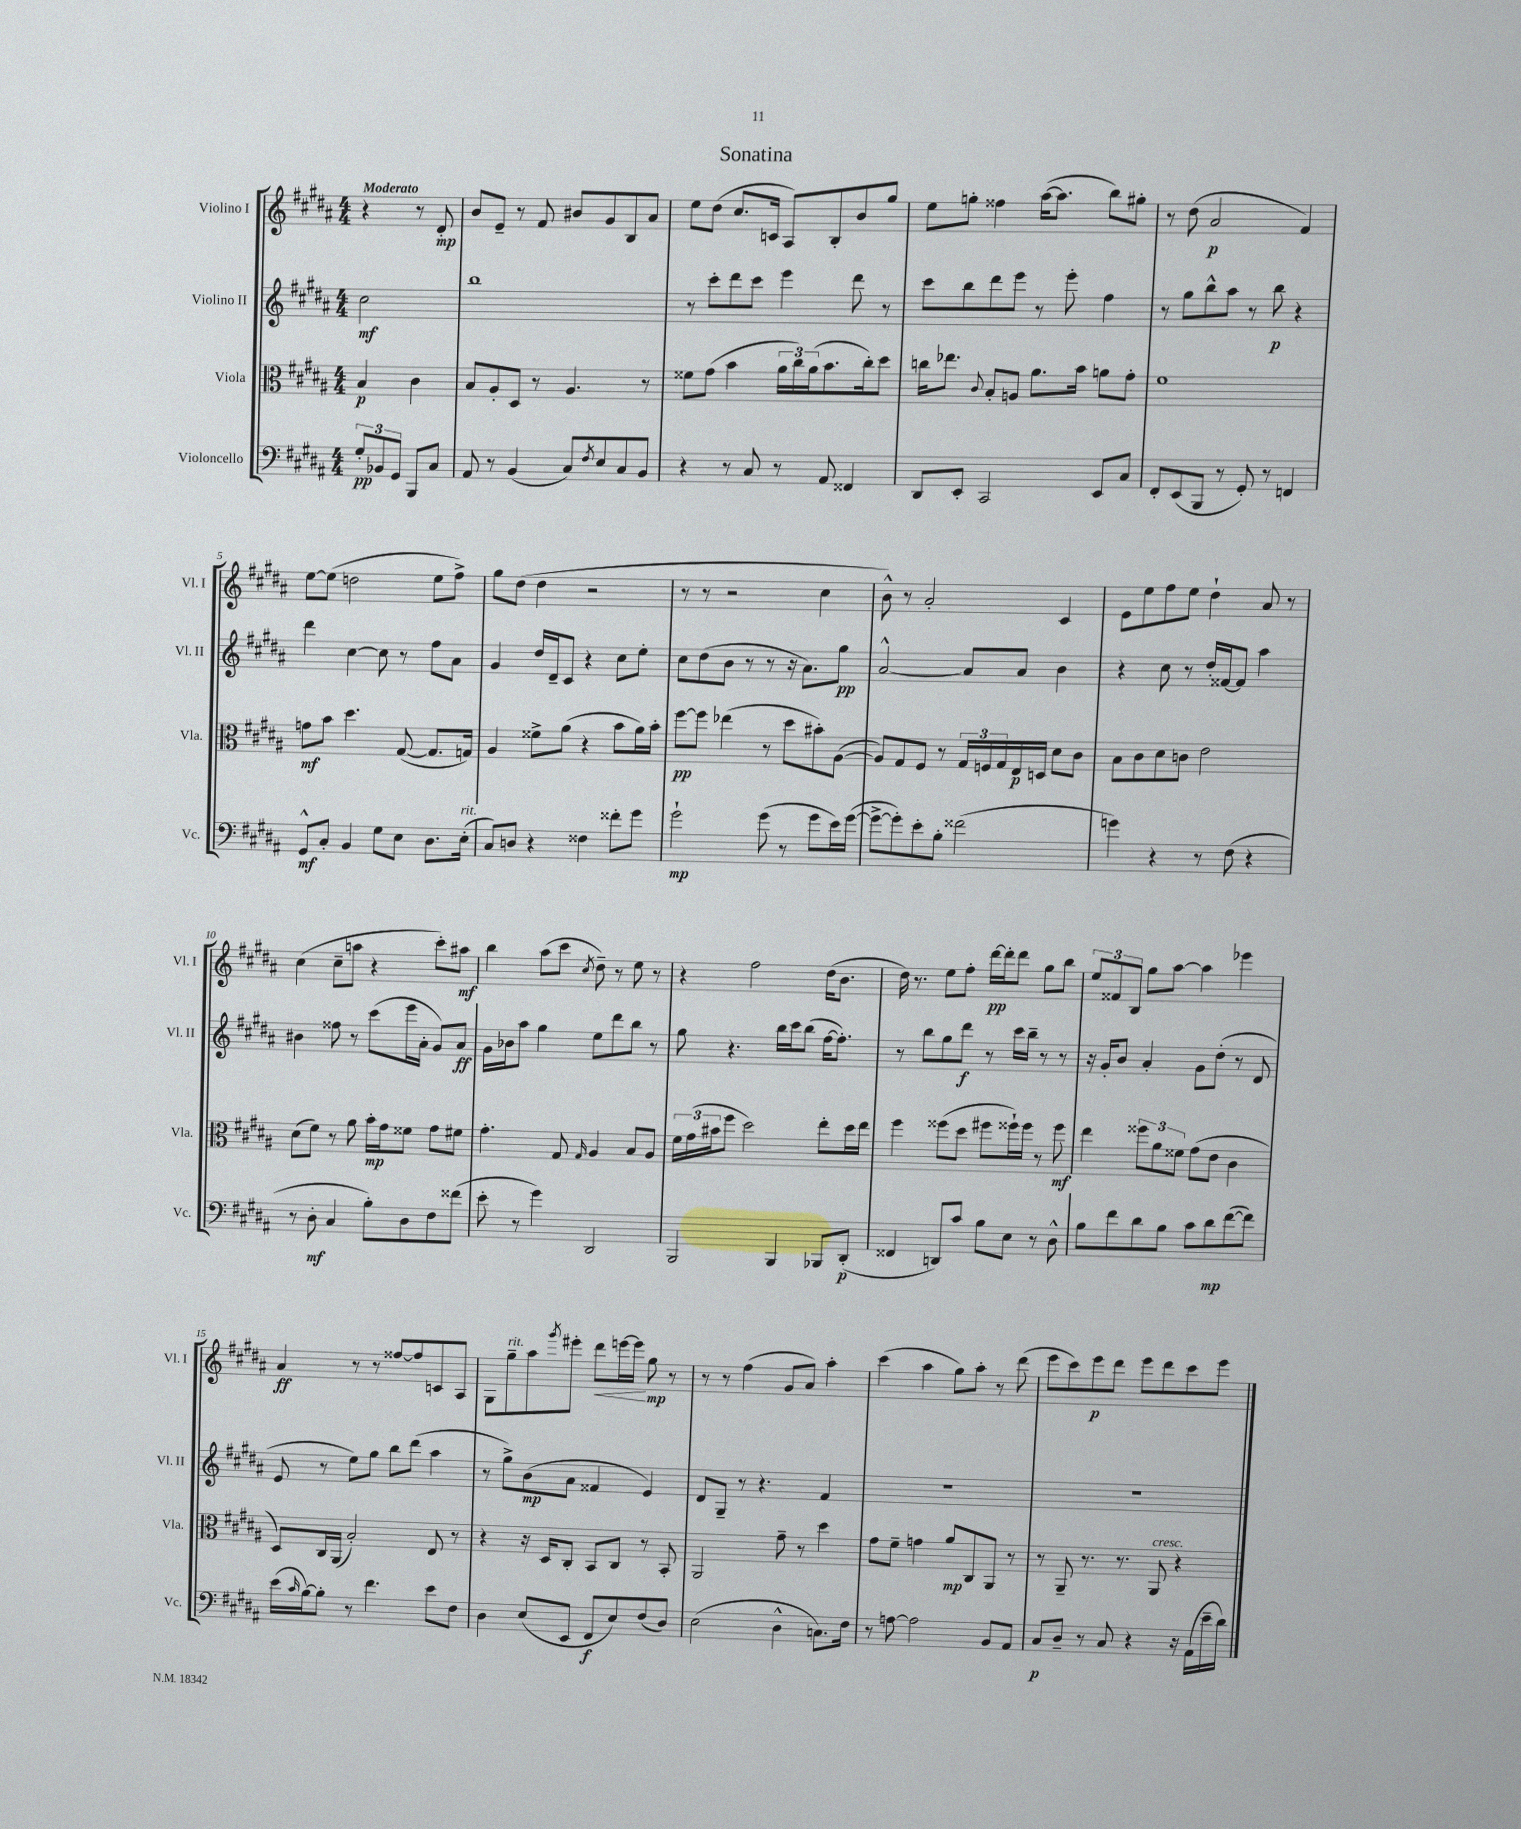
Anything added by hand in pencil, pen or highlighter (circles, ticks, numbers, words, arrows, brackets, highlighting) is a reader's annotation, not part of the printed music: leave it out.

**kern	**dynam	**kern	**dynam	**kern	**dynam	**kern	**dynam
*part4	*part4	*part3	*part3	*part2	*part2	*part1	*part1
*staff4	*staff4	*staff3	*staff3	*staff2	*staff2	*staff1	*staff1
*I"Violoncello	*	*I"Viola	*	*I"Violino II	*	*I"Violino I	*
*I'Vc.	*	*I'Vla.	*	*I'Vl. II	*	*I'Vl. I	*
*clefF4	*	*clefC3	*	*clefG2	*	*clefG2	*
*k[f#c#g#d#a#]	*	*k[f#c#g#d#a#]	*	*k[f#c#g#d#a#]	*	*k[f#c#g#d#a#]	*
*M4/4	*	*M4/4	*	*M4/4	*	*M4/4	*
=	=	=	=	=	=	=	=
!	!	!	!	!	!	!LO:TX:a:B:t=Moderato	!
12G#'/L	pp	4B/	p	2cc#\	mf	4r	.
12BB-X/	.	.	.	.	.	.	.
12GG#/J	.	.	.	.	.	.	.
8BBB/L	.	4c#\	.	.	.	8r	.
8C#/J	.	.	.	.	.	8d#'/	mp
=1	=1	=1	=1	=1	=1	=1	=1
8AA#/	.	8B/L	.	1bb	.	8b/L	.
8r	.	8A#'/	.	.	.	8e~/J	.
(4BB/	.	8D#/J	.	.	.	8r	.
.	.	8r	.	.	.	8f#/	.
8C#/L)	.	4.A#/	.	.	.	8b#X/L	.
8qF#/	.	.	.	.	.	.	.
8E/	.	.	.	.	.	8g#/	.
8C#/	.	.	.	.	.	8B/	.
8BB/J	.	8r	.	.	.	8a#/J	.
=2	=2	=2	=2	=2	=2	=2	=2
4r	.	8f##X\L	.	8r	.	8ee\L	.
.	.	(8g#\J	.	8ccc#'\L	.	(8dd#\J	.
8r	.	4b\	.	8ddd#\	.	8.cc#/L	.
8C#/	.	.	.	8ccc#\J	.	.	.
.	.	.	.	.	.	16cn/Jk	.
8r	.	24a#\LL	.	4eee\	.	8A#/L)	.
.	.	24cc#\)	.	.	.	.	.
.	.	(24a#\J	.	.	.	.	.
8AA#/	.	8.b\	.	.	.	8B'/	.
4FF##X/	.	.	.	8ddd#\	.	8b/	.
.	.	16cc#'\k)	.	.	.	.	.
.	.	8dd#\J	.	8r	.	8gg#/J	.
=3	=3	=3	=3	=3	=3	=3	=3
8DD#/L	.	16ccn\KL	.	8ccc#\L	.	8ee\L	.
.	.	8.ee-X\J	.	.	.	.	.
8EE'/J	.	.	.	8bb\	.	8ggn'\J	.
.	.	8qqc#/	.	.	.	.	.
2CC#/	.	8B'/L	.	8ddd#\	.	4ff##X\	.
.	.	8An/J	.	8eee\J	.	.	.
.	.	8.a#\L	.	8r	.	([16aa#\KL	.
.	.	.	.	.	.	8.aa#\J]	.
.	.	.	.	8eee'\	.	.	.
.	.	16b\Jk	.	.	.	.	.
8EE/L	.	8an\L	.	4ff#\	.	8bb\L)	.
8C#/J	.	8g#'\J	.	.	.	8gg#X'\J	.
=4	=4	=4	=4	=4	=4	=4	=4
8FF#'/L	.	1f#	.	8r	.	8r	.
(8EE/	.	.	.	8gg#\L	.	(8dd#\	.
8BBB/J	.	.	.	8bb^^\	.	2a#/	p
8r	.	.	.	8aa#\J	.	.	.
8GG#'/)	.	.	.	8r	.	.	.
8r	.	.	.	8bb\	p	.	.
4FFn/	.	.	.	4r	.	4f#/)	.
!!LO:LB:g=z
=5	=5	=5	=5	=5	=5	=5	=5
8GG#^^/L	mf	8gn\L	mf	4ddd#\	.	[8ee\L	.
8C#'/J	.	8b\J	.	.	.	(8ee\J]	.
4BB/	.	4.dd#\	.	[4cc#\	.	2ddn\	.
8G#\L	.	.	.	8cc#\]	.	.	.
8E\J	.	([8G#/	.	8r	.	.	.
8.D#\L	.	8.G#/L]	.	8ff#\L	.	8ee\L	.
.	.	.	.	8a#\J	.	8ff#^\J)	.
!LO:TX:a:i:t=rit.	!	!	!	!	!	!	!
(16E'\Jk	.	16Gn/Jk)	.	.	.	.	.
=6	=6	=6	=6	=6	=6	=6	=6
8C#/L)	.	4A#/	.	4g#/	.	8gg#\L	.
8Dn/J	.	.	.	.	.	(8dd#\J	.
4r	.	8f##X^\L	.	16dd#/LL	.	4dd#\	.
.	.	.	.	16d#~/J	.	.	.
.	.	(8a#\J	.	8c#/J	.	.	.
4F##X\	.	4r	.	4r	.	2r	.
8f##X'\L	.	8b\L	.	8cc#\L	.	.	.
8g#\J	.	16a#\L)	.	8ee'\J	.	.	.
.	.	16b'\JJ	.	.	.	.	.
=7	=7	=7	=7	=7	=7	=7	=7
2g#`\	mp	[8ff#\L	pp	8cc#\L	.	8r	.
.	.	8ff#\J]	.	(8dd#\	.	8r	.
.	.	(4ee-X\	.	8b\J	.	2r	.
.	.	.	.	8r	.	.	.
(8g#\	.	8r	.	8r	.	.	.
8r	.	8dd#\L	.	16r	.	.	.
.	.	.	.	8.a#\L)	.	.	.
8g#\L	.	8b#X'\)	.	.	.	4cc#\	.
16e\L)	.	([8A#\J	.	8gg#\J	pp	.	.
([16g#\JJ	.	.	.	.	.	.	.
=8	=8	=8	=8	=8	=8	=8	=8
8g#^\L_	.	8A#/L])	.	[2a#^^/	.	8b^^\)	.
8g#'\])	.	8G#/	.	.	.	8r	.
8e'\	.	8F#/J	.	.	.	2a#'/	.
8B'\J	.	8r	.	.	.	.	.
(2f##X\	.	24G#/LL	.	8a#/L]	.	.	.
.	.	24Fn/	.	.	.	.	.
.	.	24G#/	.	.	.	.	.
.	.	16E/	p	8a#/J	.	.	.
.	.	16Dn/JJ	.	.	.	.	.
.	.	8d#\L	.	4b\	.	4c#/	.
.	.	8c#\J	.	.	.	.	.
=9	=9	=9	=9	=9	=9	=9	=9
4gn\)	.	8B\L	.	4r	.	8e\L	.
.	.	8c#\	.	.	.	8ee\	.
4r	.	8d#\	.	8cc#\	.	8ff#\	.
.	.	8cn\J	.	8r	.	8ee\J	.
8r	.	2e\	.	16dd#'/LL	.	4dd#`\	.
.	.	.	.	[16f##X/J	.	.	.
(8F#\	.	.	.	8f##/J]	.	.	.
4r	.	.	.	4aa#\	.	8a#/	.
.	.	.	.	.	.	8r	.
!!LO:LB:g=z
=10	=10	=10	=10	=10	=10	=10	=10
8r	.	(8d#\L	.	4b#X\	.	(4cc#\	.
8D#'\	mf	8f#\J)	.	.	.	.	.
4C#/	.	8r	.	8ff##X\	.	8cc#~\L	.
.	.	8a#\	.	8r	.	8aan\J	.
8B'\L)	.	16b'\LL	mp	(8ccc#\L	.	4r	.
.	.	16g#\J	.	.	.	.	.
8D#\	.	8f##X\J	.	16eee\L	.	.	.
.	.	.	.	16a#'\JJ	.	.	.
8F#\	.	8g#\L	.	8g#/L)	.	8ccc#'\L)	.
(8f##X\J	.	8f#X\J	.	8a#/J	ff	8aa#X\J	mf
=11	=11	=11	=11	=11	=11	=11	=11
8e'\	.	4.g#'\	.	16g#\LL	.	4bb\	.
.	.	.	.	16b-X\J	.	.	.
8r	.	.	.	8aa#\J	.	.	.
4g#\)	.	.	.	4gg#\	.	(8aa#\L	.
.	.	8G#/	.	.	.	8ccc#\J	.
.	.	16qqG#/	.	.	.	8qcc#/	.
2DD#/	.	4A#/	.	8ee\L	.	8dd#~\)	.
.	.	.	.	8ddd#\	.	8r	.
.	.	8B/L	.	8bb\J	.	8ee\	.
.	.	8A#/J	.	8r	.	8r	.
=12	=12	=12	=12	=12	=12	=12	=12
2BBB/	.	24f#\LL	.	8gg#\	.	4r	.
.	.	(24g#\	.	.	.	.	.
.	.	24b#X\J	.	.	.	.	.
.	.	8ff#\J	.	4.r	.	.	.
.	.	2dd#\)	.	.	.	2ff#\	.
4BBB/	.	.	.	16bb\LL	.	.	.
.	.	.	.	16ccc#\J	.	.	.
.	.	.	.	(8bb\J	.	.	.
8BBB-X/L	.	8ee'\L	.	[16ff#\KL	.	(16dd#\KL	.
.	.	.	.	8.ff#'\J])	.	8.b\J	.
(8DD#'/J	p	16dd#\L	.	.	.	.	.
.	.	16ee\JJ	.	.	.	.	.
=13	=13	=13	=13	=13	=13	=13	=13
4FF##X/	.	4ff#\	.	8r	.	16dd#\)	.
.	.	.	.	.	.	8.r	.
.	.	.	.	8bb\L	.	.	.
8DDn/L)	.	(8ff##X\L	.	8gg#\	.	8ee\L	.
8c#/J	.	8dd#\J	.	8ddd#\J	f	8ff#'\J	.
8B\L	.	8ff#X\L	.	8r	.	[16ddd#\LL	pp
.	.	.	.	.	.	16ddd#'\J]	.
8E\J	.	16ff##X`\L)	.	16ccc#\LL	.	8ddd#\J	.
.	.	16ff##\JJ	.	16bb~\JJ	.	.	.
8r	.	8r	.	8r	.	8gg#\L	.
8D#^^\	.	8ff##\	mf	8r	.	8bb\J	.
=14	=14	=14	=14	=14	=14	=14	=14
8B\L	.	4ee\	.	16r	.	12ee/L	.
.	.	.	.	16g#'/KL	.	.	.
.	.	.	.	.	.	12f##X/	.
8f#\	.	.	.	8b/J	.	.	.
.	.	.	.	.	.	12B/J	.
8d#\	.	12ff##X\L	.	4a#'/	.	8gg#\L	.
.	.	12a#\	.	.	.	.	.
8B\J	.	.	.	.	.	[8aa#\J	.
.	.	12f##X\J	.	.	.	.	.
8c#\L	.	(8g#\L	.	8g#\L	.	4aa#\]	.
8d#\	mp	8e\J	.	(8dd#'\J	.	.	.
([8f#\	.	4c#\	.	8r	.	4eee-X\	.
8f#\J])	.	.	.	8d#/	.	.	.
!!LO:LB:g=z
=15	=15	=15	=15	=15	=15	=15	=15
(16e\LL	.	8D#/L)	.	8e/	.	4a#/	ff
16qqc#/	.	.	.	.	.	.	.
[16B\J)	.	.	.	.	.	.	.
8B'\J]	.	16C#/L	.	8r	.	.	.
.	.	(16AA#/JJ	.	.	.	.	.
8r	.	2B'/)	.	8ee\L)	.	8r	.
4.f#\	.	.	.	8gg#\J	.	8r	.
.	.	.	.	8bb\L	.	[8ff##X/L	.
.	.	.	.	(8ddd#\J	.	8ff##/]	.
8e\L	.	8E/	.	4aa#\	.	8cn/	.
8F#\J	.	8r	.	.	.	8A#/J	.
=16	=16	=16	=16	=16	=16	=16	=16
4D#\	.	4r	.	8r	.	8G#\L	.
!	!	!	!	!	!	!LO:TX:a:i:t=rit.	!
.	.	.	.	8gg#^\L)	.	8gg#~\	.
(8E/L	.	16r	.	(8b\	mp	8aa#\	.
.	.	16D#/KL	.	.	.	.	.
.	.	.	.	.	.	8qggg#/	.
8EE/J	.	8C#'/J	.	8a#\J	.	8eee#X'\J	.
!	!	!	!	!	!	!	!LO:HP:b
8FF#/L	f	8BB/L	.	4f##X/	.	8ddd#\L	<
8E/)	.	8C#/J	.	.	.	[16eeen\L	.
.	.	.	.	.	.	16eee\JJ]	.
(8F#/	.	8r	.	4e/)	.	8gg#\	[ mp
8D#/J)	.	8BB'/	.	.	.	8r	.
=17	=17	=17	=17	=17	=17	=17	=17
(2E\	.	2AA#/	.	8d#/L	.	8r	.
.	.	.	.	8G#~/J	.	8r	.
.	.	.	.	8r	.	(4ff#\	.
.	.	.	.	4.r	.	.	.
4D#^^\	.	8g#~\	.	.	.	8g#/L	.
.	.	8r	.	.	.	8a#/J)	.
8.Cn\L)	.	4dd#\	.	4f#/	.	4aa#'\	.
16F#\Jk	.	.	.	.	.	.	.
=18	=18	=18	=18	=18	=18	=18	=18
8r	.	8g#\L	.	1r	.	(4ccc#\	.
[8An\	.	8f#~\J	.	.	.	.	.
2A\]	.	4gn\	.	.	.	4aa#\	.
.	.	8a#/L	mp	.	.	8gg#\L)	.
.	.	8C#/	.	.	.	8aa#'\J	.
8BB/L	.	8AA#/J	.	.	.	8r	.
8AA#/J	.	8r	.	.	.	(8ddd#\	.
=19	=19	=19	=19	=19	=19	=19	=19
8C#/L	p	8r	.	1r	.	8eee\L	.
8D#~/J	.	8AA#~/	.	.	.	8ccc#\)	.
8r	.	8.r	.	.	.	8eee\	p
8C#/	.	.	.	.	.	8ddd#\J	.
.	.	8.r	.	.	.	.	.
4r	.	.	.	.	.	8eee\L	.
!	!	!LO:TX:a:i:t=cresc.	!	!	!	!	!
.	.	8AA#/	.	.	.	8ddd#\	.
16r	.	4r	.	.	.	8ccc#\	.
(16AA#\LL	.	.	.	.	.	.	.
16e~\	.	.	.	.	.	8eee\J	.
16d#\JJ)	.	.	.	.	.	.	.
==	==	==	==	==	==	==	==
*-	*-	*-	*-	*-	*-	*-	*-
